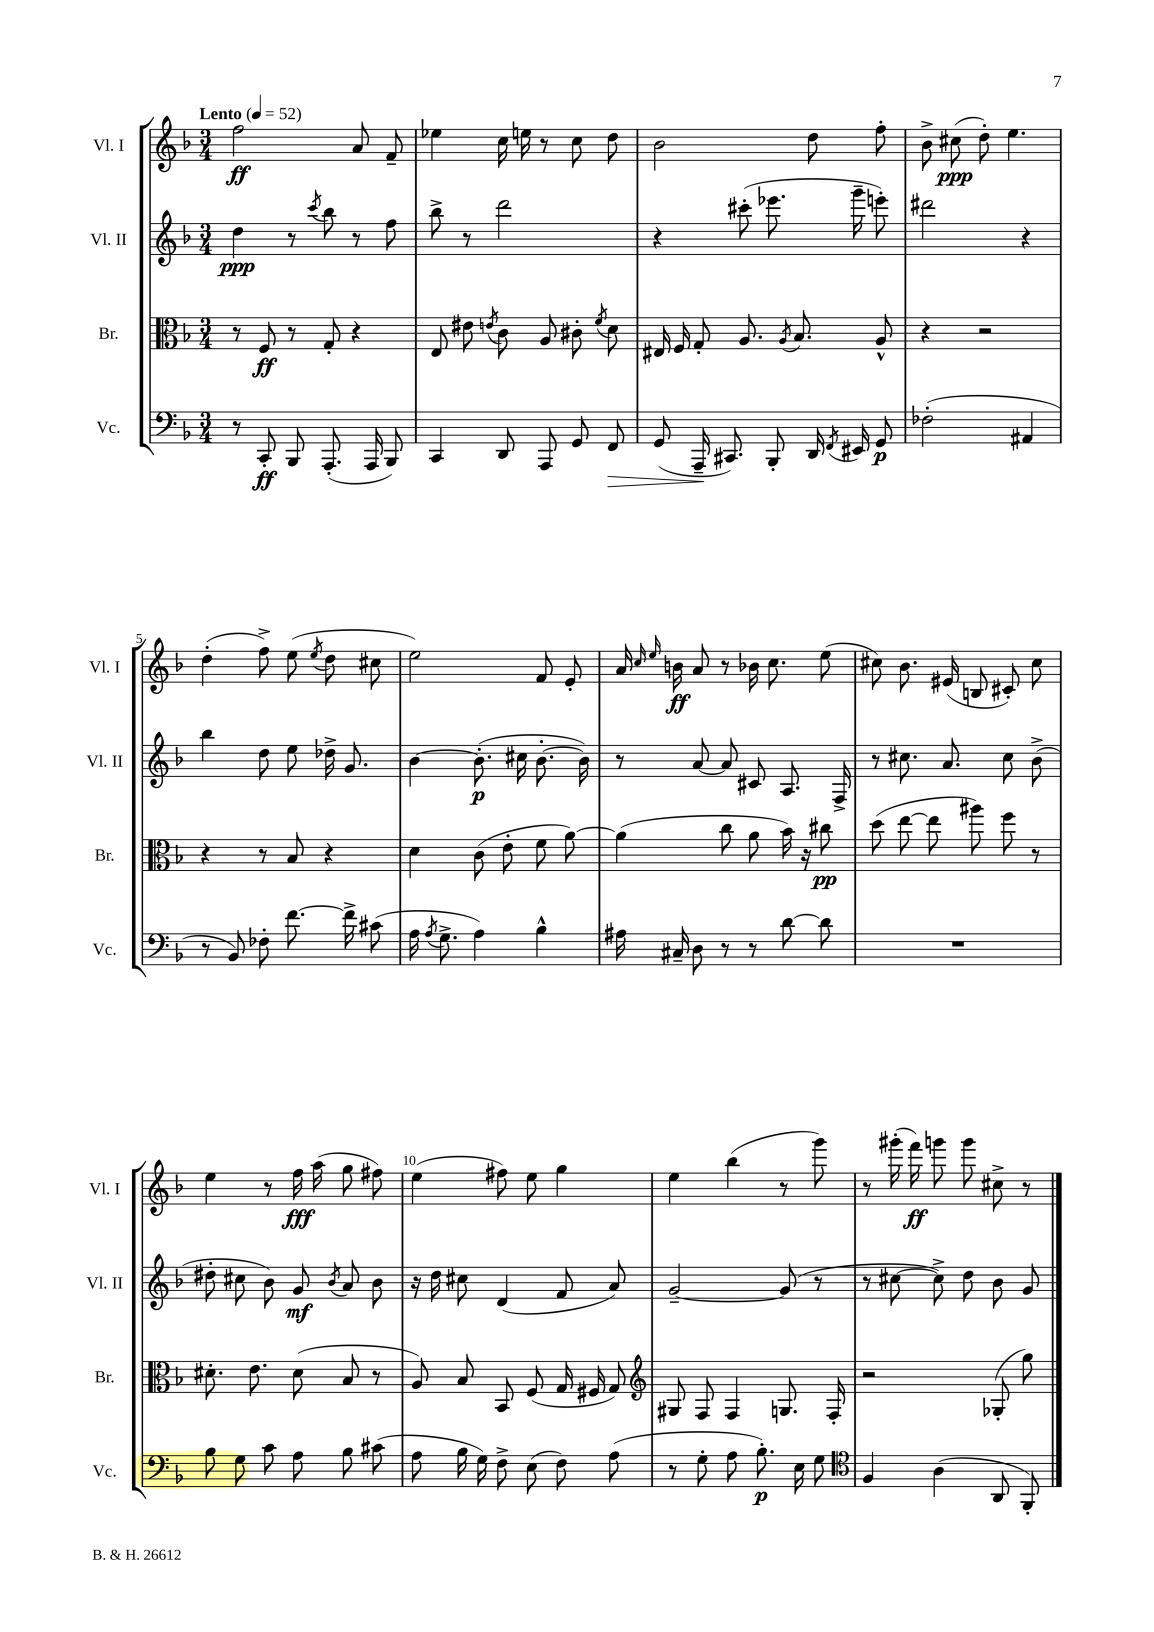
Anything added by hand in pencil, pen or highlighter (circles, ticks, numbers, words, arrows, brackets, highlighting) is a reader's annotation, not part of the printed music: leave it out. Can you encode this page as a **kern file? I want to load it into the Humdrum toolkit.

**kern	**dynam	**kern	**dynam	**kern	**dynam	**kern	**dynam
*part4	*part4	*part3	*part3	*part2	*part2	*part1	*part1
*staff4	*staff4	*staff3	*staff3	*staff2	*staff2	*staff1	*staff1
*I"Vc.	*	*I"Br.	*	*I"Vl. II	*	*I"Vl. I	*
*I'Vc.	*	*I'Br.	*	*I'Vl. II	*	*I'Vl. I	*
*clefF4	*	*clefC3	*	*clefG2	*	*clefG2	*
*k[b-]	*	*k[b-]	*	*k[b-]	*	*k[b-]	*
*M3/4	*	*M3/4	*	*M3/4	*	*M3/4	*
*MM52	*	*MM52	*	*MM52	*	*MM52	*
=1	=1	=1	=1	=1	=1	=1	=1
!	!	!	!	!	!	!LO:TX:a:B:t=Lento	!
8r	.	8r	.	4dd\	ppp	2ff\	ff
8CC'/	ff	8F/	ff	.	.	.	.
8BBB-/	.	8r	.	8r	.	.	.
.	.	.	.	8qccc/	.	.	.
(8.AAA'/	.	8G'/	.	8bb-\	.	.	.
.	.	4r	.	8r	.	8a/	.
16AAA/	.	.	.	.	.	.	.
8BBB-/)	.	.	.	8ff\	.	8f~/	.
=2	=2	=2	=2	=2	=2	=2	=2
4CC/	.	8E/	.	8bb-^\	.	4ee-X\	.
.	.	8e#X\	.	8r	.	.	.
.	.	8qen/	.	.	.	.	.
8DD/	.	8c\	.	2ddd\	.	16cc\	.
.	.	.	.	.	.	16een\	.
8AAA/	.	8A/	.	.	.	8r	.
8GG/	.	8c#X'\	.	.	.	8cc\	.
.	.	8qf/	.	.	.	.	.
!	!LO:HP:b	!	!	!	!	!	!
8FF/	>	8d\	.	.	.	8dd\	.
=3	=3	=3	=3	=3	=3	=3	=3
(8GG/	.	16E#X/	.	4r	.	2b-\	.
.	.	16F/	.	.	.	.	.
16AAA~/	.	8G'/	.	.	.	.	.
8.CC#X/)	]	.	.	.	.	.	.
.	.	8.A/	.	(8ccc#X'\	.	.	.
8BBB-'/	.	.	.	8.eee-X\	.	.	.
.	.	8qA/	.	.	.	.	.
.	.	8.B-/	.	.	.	.	.
16DD/	.	.	.	.	.	8dd\	.
8qFF/	.	.	.	.	.	.	.
16EE#X/	.	.	.	16ggg~\	.	.	.
8GG/	p	8A^^/	.	8eeen'\)	.	8ff'\	.
=4	=4	=4	=4	=4	=4	=4	=4
(2F-X'\	.	4r	.	2ddd#X\	.	8b-^\	.
.	.	.	.	.	.	(8cc#X\	ppp
.	.	2r	.	.	.	8dd'\)	.
.	.	.	.	.	.	4.ee\	.
4AA#X/	.	.	.	4r	.	.	.
!!LO:LB:g=z
=5	=5	=5	=5	=5	=5	=5	=5
8r	.	4r	.	4bb-\	.	(4dd'\	.
8BB-/)	.	.	.	.	.	.	.
8F-X'\	.	8r	.	8dd\	.	8ff^\)	.
[8.f\	.	8B-/	.	8ee\	.	(8ee\	.
.	.	.	.	.	.	8qee/	.
.	.	4r	.	16dd-X^\	.	8dd\	.
16f^\]	.	.	.	8.g/	.	.	.
(8c#X\	.	.	.	.	.	8cc#X\	.
=6	=6	=6	=6	=6	=6	=6	=6
16A\	.	4d\	.	[4b-\	.	2ee\)	.
8qA/	.	.	.	.	.	.	.
8.G^\	.	.	.	.	.	.	.
4A\)	.	(8c\	.	(8.b-'\]	p	.	.
.	.	8e'\	.	.	.	.	.
.	.	.	.	16cc#X\	.	.	.
4B-^^\	.	8f\	.	[8.b-'\	.	8f/	.
.	.	[8a\)	.	.	.	8e'/	.
.	.	.	.	16b-\])	.	.	.
=7	=7	=7	=7	=7	=7	=7	=7
16A#X\	.	(4a\]	.	8r	.	16a/	.
.	.	.	.	.	.	16qqcc/	.
.	.	.	.	.	.	16qqee/	.
16C#X~/	.	.	.	.	.	16bn\	ff
8D\	.	.	.	[8a/	.	8a/	.
8r	.	8cc\	.	8a/]	.	8r	.
8r	.	8a\	.	8c#X/	.	16b-X\	.
.	.	.	.	.	.	8.cc\	.
[8d\	.	16b-\)	.	8.A/	.	.	.
.	.	16r	.	.	.	.	.
8d\]	.	8cc#X\	pp	.	.	(8ee\	.
.	.	.	.	16F^/	.	.	.
=8	=8	=8	=8	=8	=8	=8	=8
2.r	.	(8dd\	.	8r	.	8cc#X\)	.
.	.	[8ee\	.	8.cc#X\	.	8.b-\	.
.	.	8ee\]	.	.	.	.	.
.	.	.	.	8.a/	.	(16e#X/	.
.	.	8aa#X\)	.	.	.	8Bn/	.
.	.	8ff\	.	8cc#\	.	8c#X'/)	.
.	.	8r	.	(8b-^\	.	8cc#\	.
!!LO:LB:g=z
=9	=9	=9	=9	=9	=9	=9	=9
8B-\	.	8.d#X'\	.	8dd#X'\	.	4ee\	.
8G\	.	.	.	8cc#X\	.	.	.
.	.	8.e\	.	.	.	.	.
8c\	.	.	.	8b-\)	.	8r	.
8A\	.	(8d#\	.	8g/	mf	16ff\	fff
.	.	.	.	.	.	(16aa\	.
.	.	.	.	8qb-/	.	.	.
8B-\	.	8B-/	.	8a/	.	8gg\	.
(8c#X\	.	8r	.	8b-\	.	8ff#X\)	.
=10	=10	=10	=10	=10	=10	=10	=10
8A\	.	8A/)	.	16r	.	(4ee\	.
.	.	.	.	16dd\	.	.	.
16B-\	.	8B-/	.	8cc#X\	.	.	.
16G\)	.	.	.	.	.	.	.
8F^\	.	8BB-/	.	(4d/	.	8ff#X\)	.
(8E\	.	(8F/	.	.	.	8ee\	.
8F\)	.	16G/	.	8f/	.	4gg\	.
.	.	16F#X/	.	.	.	.	.
(8A\	.	8G/)	.	8a/)	.	.	.
=11	=11	=11	=11	=11	=11	=11	=11
*	*	*clefG2	*	*	*	*	*
8r	.	8G#X/	.	[2g~/	.	4ee\	.
8G'\	.	8F/	.	.	.	.	.
8A\	.	4F/	.	.	.	(4bb-\	.
8.B-'\)	p	.	.	.	.	.	.
.	.	8.Gn/	.	(8g/]	.	8r	.
16E\	.	.	.	.	.	.	.
8G\	.	.	.	8r	.	8ggg\)	.
.	.	16F'/	.	.	.	.	.
=12	=12	=12	=12	=12	=12	=12	=12
*clefC4	*	*	*	*	*	*	*
4F/	.	2r	.	8r	.	8r	.
.	.	.	.	[8cc#X\	.	(16ggg#X'\	.
.	.	.	.	.	.	16fff\)	ff
(4A\	.	.	.	8cc#^\])	.	8gggn\	.
.	.	.	.	8dd\	.	8ggg\	.
8AA/	.	(8G-X'/	.	8b-\	.	8cc#X^\	.
8FF'/)	.	8gg\)	.	8g/	.	8r	.
==	==	==	==	==	==	==	==
*-	*-	*-	*-	*-	*-	*-	*-
